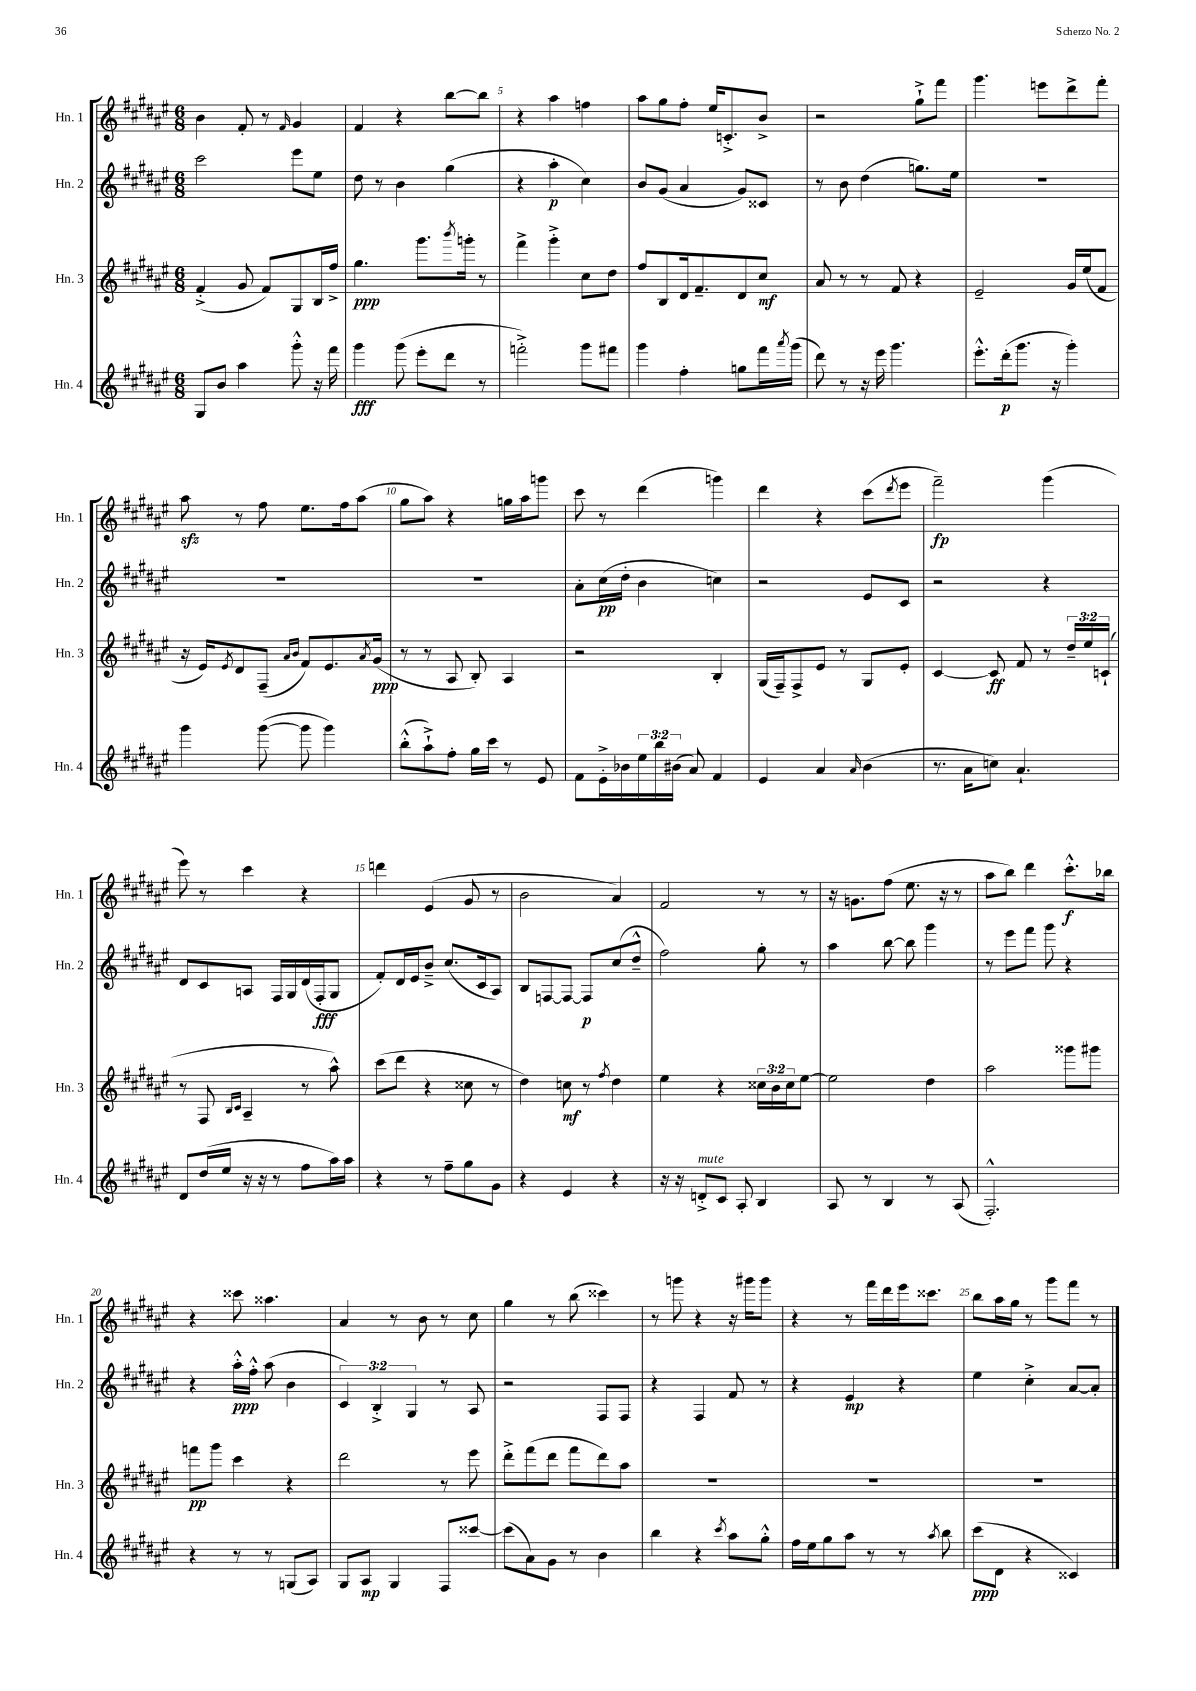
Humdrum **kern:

**kern	**kern	**kern	**kern
*staff4	*staff3	*staff2	*staff1
*clefG2	*clefG2	*clefG2	*clefG2
*k[f#c#g#d#a#e#]	*k[f#c#g#d#a#e#]	*k[f#c#g#d#a#e#]	*k[f#c#g#d#a#e#]
*M6/8	*M6/8	*M6/8	*M6/8
8G#	(4f#'^	2ccc#	4b
8b	.	.	.
4aa#	8g#	.	8f#'
.	8f#)	.	8r
.	.	.	16qqf#
8ggg#'^^	8G#	8eee#	4g#
16r	16B	8ee#	.
16fff#	16ff#^	.	.
=	=	=	=
4ggg#	4.gg#	8dd#	4f#
.	.	8r	.
(8ggg#	.	4b	4r
8eee#'	8.ggg#	.	.
8ddd#	.	(4gg#	[8bb
.	8qbbb	.	.
.	16ggg'	.	.
8r	8r	.	8bb]
=	=	=	=
2fff'^)	4fff#^	4r	4r
.	4ggg#'^	4aa#'	4aa#
8ggg#	8cc#	4cc#)	4ff
8fff#	8dd#	.	.
=	=	=	=
4ggg#	8ff#	8b	8aa#
.	8B	(8g#	8gg#
4ff#'	16d#	4a#	8ff#'
.	8.f#~	.	.
.	.	.	16ee#
.	.	.	8.c'^
8gg	8d#	8g#)	.
16fff#	8cc#	8c##	8b^
8qaaa#	.	.	.
(16ggg#	.	.	.
=	=	=	=
8ddd#)	8a#	8r	2r
8r	8r	8b	.
16r	8r	(4dd#	.
16eee#	.	.	.
4.ggg#	8f#	.	.
.	4r	8.gg)	8gg#`^
.	.	.	8fff#
.	.	16ee#	.
=	=	=	=
8.eee#'^^	2e#~	2.r	4.ggg#
(16ddd#'	.	.	.
8.ggg#	.	.	.
.	.	.	8eee
16r	.	.	.
4ggg#')	16g#	.	8ddd#^
.	(16ee#	.	.
.	8f#	.	8fff#'
=	=	=	=
4ggg#	16r	2.r	8aa#
.	16e#)	.	.
.	8qe#	.	.
.	8d#	.	8r
([8ggg#	(8F#~	.	8ff#
.	16qqa#	.	.
.	16qqb	.	.
8ggg#]	8f#)	.	8.ee#
4ggg#)	8.e#	.	.
.	.	.	16ff#
.	.	.	(8aa#
.	8qa#	.	.
.	(16g#	.	.
=	=	=	=
(8bb'^^	8r	2.r	8gg#
8aa#`^)	8r	.	8aa#)
8ff#'	8A#	.	4r
16gg#	8B')	.	.
16ccc#	.	.	.
8r	4A#	.	16gg
.	.	.	16aa#
8e#	.	.	8ggg
=	=	=	=
8f#	2r	8a#'	8ccc#
16e#'^	.	(16cc#	8r
16b-	.	16dd#'	.
24ee#	.	4b	(4ddd#
24bb	.	.	.
(24b#	.	.	.
8a#)	.	.	.
4f#	4B'	4cc)	4ggg)
=	=	=	=
4e#	(16G#	2r	4ddd#
.	16F#~)	.	.
.	8F#^	.	.
4a#	8e#	.	4r
.	8r	.	.
16qqa#	.	.	.
(4b	8G#	8e#	(8ccc#
.	.	.	8qddd#
.	8e#'	8c#	8eee#
=	=	=	=
8.r	[4c#	2r	2fff#~)
16a#	.	.	.
8cc)	8c#]	.	.
4.a#`	8f#	.	.
.	8r	4r	(4ggg#
.	24dd#~	.	.
.	24ee#	.	.
.	(24c`	.	.
=	=	=	=
8d#	8r	8d#	8eee#)
(16dd#	8F#	8c#	8r
16ee#	.	.	.
.	16qqB	.	.
.	16qqc#	.	.
16r	4A#~	8A	4ccc#
16r	.	.	.
8r	.	16F#	.
.	.	16G#	.
8ff#	8r	(16d#	4r
.	.	16F#'	.
16aa#)	8aa#^^)	8G#	.
16aa#	.	.	.
=	=	=	=
4r	(8ccc#	8f#')	4ddd
.	8ddd#	16d#	.
.	.	16e#	.
8r	4r	8b~^	(4e#
8ff#~	.	(8.cc#	.
8gg#	8cc##	.	8g#
.	.	16c#	.
8g#	8r	8A#)	8r
=	=	=	=
4r	4dd#)	8B	2b
.	.	[8F	.
4e#	8cc	8F_	.
.	8r	8F]	.
.	8qff#	.	.
4r	4dd#	(8cc#	4a#)
.	.	8dd#~^^	.
=	=	=	=
16r	4ee#	2ff#)	2f#
16r	.	.	.
8d'^	.	.	.
8c#	4r	.	.
8A#'	.	.	.
4B	24cc##	8gg#'	8r
.	24b	.	.
.	24cc##	.	.
.	[8ee#	8r	8r
=	=	=	=
8A#	2ee#]	4aa#	16r
.	.	.	8.g
8r	.	.	.
4B	.	[8bb	(8ff#
.	.	8bb]	8.ee#
8r	4dd#	4ggg#	.
.	.	.	16r
(8A#	.	.	8r
=	=	=	=
2.F#'^^)	2aa#	8r	8aa#
.	.	8eee#	8bb)
.	.	8fff#	4ddd#
.	.	8ggg#	.
.	8ggg##	4r	8.ccc#'^^
.	8ggg#	.	.
.	.	.	16bb-
=	=	=	=
4r	8fff	4r	4r
.	8ggg#	.	.
8r	4ccc#	16aa#'^^	8ccc##
.	.	16ff#'^^	.
8r	.	(8aa#	4.aa##
(8G	4r	4b	.
8A#)	.	.	.
=	=	=	=
8G#	2ddd#	6c#)	4a#
8A#	.	.	.
.	.	6B'^	.
4G#	.	.	8r
.	.	6G#	.
.	.	.	8b
8F#	8r	8r	8r
[8ccc##	8eee#	8A#	8cc#
=	=	=	=
(8ccc##]	8ddd#'^	2r	4gg#
8a#)	(8fff#	.	.
8g#	8ddd#	.	8r
8r	8fff#	.	(8bb
4b	8ddd#)	8F#	4ccc##)
.	8aa#	8F#	.
=	=	=	=
4bb	2.r	4r	8r
.	.	.	8ggg
4r	.	4F#	4r
8qccc#	.	.	.
8aa#	.	8f#	16r
.	.	.	16ggg#
8gg#'^^	.	8r	8ggg#
=	=	=	=
16ff#	2.r	4r	4r
16ee#	.	.	.
8gg#	.	.	.
8aa#	.	4e#	8r
8r	.	.	16fff#
.	.	.	16ddd#
8r	.	4r	16eee#
.	.	.	8.ccc##
8qaa#	.	.	.
8bb	.	.	.
=	=	=	=
(8ccc#	2.r	4ee#	8bb
8d#	.	.	16aa#
.	.	.	16gg#
4r	.	4cc#'^	8r
.	.	.	8ggg#
4c##)	.	[8a#	8fff#
.	.	8a#']	8r
==	==	==	==
*-	*-	*-	*-
